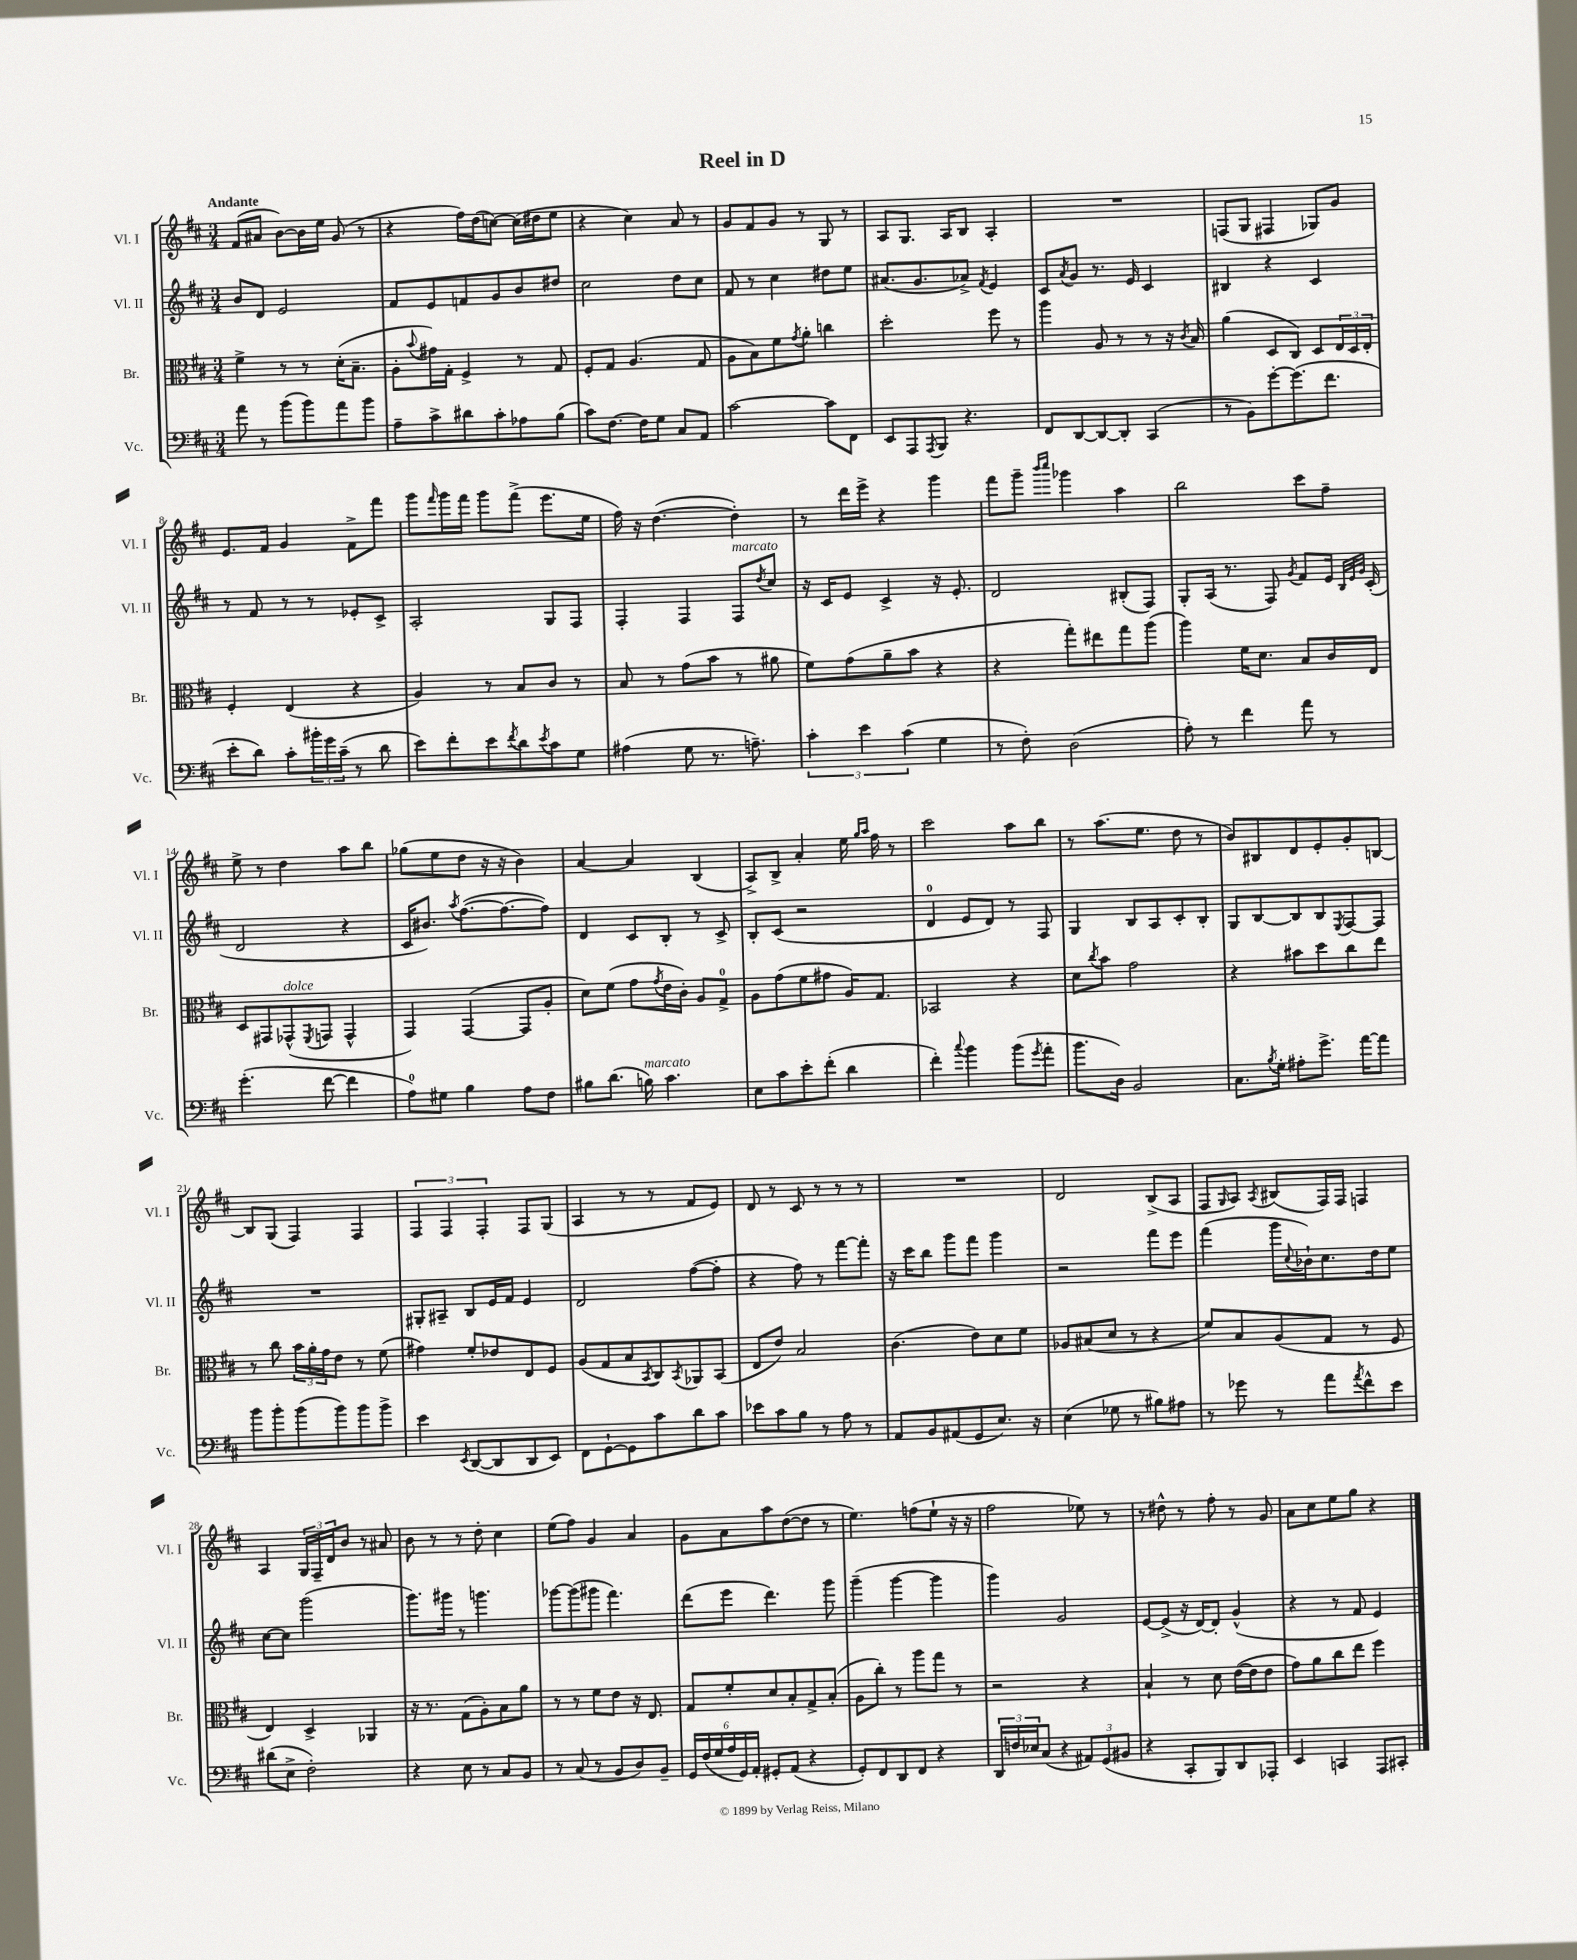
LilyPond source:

\header { title = "Reel in D" }
<<
\new StaffGroup <<
\new Staff = "s0" \with { instrumentName = "Vl. I" shortInstrumentName = "Vl. I" } {
    \clef treble \key d \major \numericTimeSignature \time 3/4 \tempo "Andante"
    fis'8( ais'8 b'8~) b'16 e''16 g'8( r8 |
    r4 fis''16) d''16( c''8~) c''16( dis''16 e''8 |
    r4 cis''4) a'8 r8 |
    g'8 fis'8 g'8 r8 g8 r8 |
    a8 g8. a16 b8 a4-. |
    R2. |
    f8( g8 fis4 ges8) g'8 |
    e'8. fis'16 g'4 fis'8-> fis'''8 |
    g'''8 \grace { fis'''16 } g'''16 fis'''16 g'''8 fis'''8->( e'''8. e''16 |
    fis''16) r16 d''4.~( d''4-.) |
    r8 d'''16 e'''16-> r4 g'''4 |
    fis'''8 g'''8-- \grace { b'''16 cis''''16 } ges'''4 a''4 |
    b''2 cis'''8 fis''8-- |
    e''8-> r8 d''4 a''8 b''8 |
    ges''8( e''8 d''8 r16 r16 b'4) |
    a'4~ a'4 b4( |
    a8->) b8-> a'4-. e''16 \grace { g''16 a''16 } fis''16 r8 |
    cis'''2 a''8 b''8 |
    r8 a''8.( e''8. d''8 r8 |
    b'8) bis8 d'8 e'8-. g'8-. b8~ |
    b8 g8( fis4) fis4 |
    \tuplet 3/2 { fis4 fis4 fis4-. } fis8 g8( |
    a4 r8 r8 fis'8 e'8) |
    d'8 r8 cis'8 r8 r8 r8 |
    R2. |
    d'2 b8->( a8 |
    fis8 \grace { g16 } a8) \acciaccatura { a8 } bis8( fis16) fis16 f4 |
    a4 \tuplet 3/2 { g16 fis16-- d'16 } b'8 r8 ais'8 |
    b'8 r8 r8 d''8-. cis''4 |
    e''8( fis''8) g'4 a'4 |
    g'8 a'8 a''8 d''8~( d''8 r8 |
    e''4.) f''8( e''8-! r16 r16 |
    fis''2 ees''8) r8 |
    r8 dis''8-^ r8 fis''8-. r8 g'8 |
    a'8 cis''8 e''8 g''8 r4 \bar "|." |
}
\new Staff = "s1" \with { instrumentName = "Vl. II" shortInstrumentName = "Vl. II" } {
    \clef treble \key d \major \numericTimeSignature \time 3/4
    b'8 d'8 e'2 |
    fis'8 e'8 f'8 g'8 b'8 dis''8 |
    cis''2 d''8 cis''8 |
    fis'8 r8 cis''4 dis''8 e''8 |
    ais'8.( g'8. aes'8->) \acciaccatura { fis'8 } e'4 |
    cis'8 \acciaccatura { a'8 } g'8 r8. e'16 cis'4 |
    bis4 r4 cis'4 |
    r8 fis'8 r8 r8 ees'8-. cis'8-> |
    a2-. g8 fis8 |
    fis4-. fis4 fis8^\markup { \italic "marcato" } \acciaccatura { d''8 } cis''8 |
    r16 cis'16 e'8 cis'4-> r16 e'8.-. |
    d'2 bis8-.( fis8) |
    g8-. a16( r8. fis8) \acciaccatura { g'8 } fis'8 e'16 \grace { b32 e'32 g'32 } cis'16-.( |
    d'2 r4 |
    cis'16 bis'8.) \acciaccatura { a''8 } fis''8.~( fis''8.~ fis''8) |
    d'4 cis'8 b8-. r8 cis'8-> |
    b8-. cis'8( r2 |
    d'4-0 e'8 d'8) r8 fis8 |
    g4 b8 a8 cis'8-. b8-. |
    g8 b8~ b8 b8 \acciaccatura { e8 } fis8~ fis8 |
    R2. |
    gis8-. ais8-- b8 e'16 fis'16 e'4 |
    d'2 fis''8~( fis''8-. |
    r4 fis''8) r8 fis'''8~ fis'''8-. |
    r16 cis'''16 b''8 g'''8 fis'''8 g'''4 |
    r2 fis'''8 e'''8 |
    fis'''4( g'''16 \appoggiatura { cis''8 } bes'16-!) cis''8. d''16 e''8 |
    cis''8~ cis''8 g'''2( |
    g'''8.) gis'''16 r8 g'''4. |
    ges'''8~ ges'''8( gis'''8 fis'''4.) |
    d'''8( e'''8 d'''4.) g'''8 |
    g'''4--( g'''4~ g'''4 |
    g'''4) g'2 |
    e'8~ e'8->( r16 d'16~) d'8-. g'4-^( |
    r4 r8 fis'8 e'4) \bar "|." |
}
\new Staff = "s2" \with { instrumentName = "Br." shortInstrumentName = "Br." } {
    \clef alto \key d \major \numericTimeSignature \time 3/4
    fis'4-> r8 r8 d'16-.( b8.-- |
    a8-. \appoggiatura { b'8 } gis'16) g16-. fis4-> r8 g8 |
    fis8-. g8 a4.( g8 |
    a8 b8) fis'8 \acciaccatura { g'8 } a'8-. c''4 |
    d''2-. fis''8 r8 |
    a''4 a8 r8 r8 r16 \acciaccatura { cis'8 } b16 |
    a'4( d8 cis8) d8 \tuplet 3/2 { e16 d16 e16-. } |
    fis4-. e4( r4 |
    a4) r8 b8 cis'8 r8 |
    b8 r8 g'8( b'8 r8 ais'8 |
    fis'8) g'8( a'8-- b'8 r4 |
    r4 g''8-.) eis''8 g''8 a''8( |
    a''4) fis'16 d'8. b8 cis'16 e16 |
    d8 gis,8 ges,8-^^\markup { \italic "dolce" }( \acciaccatura { fis,8 } g,8 g,4-^ |
    g,4) g,4~( g,8 a8-. |
    d'8) fis'8( g'8 \acciaccatura { g'8 } e'16 cis'16-.) a8 g8-0-> |
    a8 g'8( fis'8 gis'8 a16) g8. |
    bes,2 r4 |
    d'8 \acciaccatura { cis''8 } b'8 g'2 |
    r4 bis'8 d''8 cis''8 e''8 |
    r8 cis''8 \tuplet 3/2 { b'16 a'16-. g'16 } e'8 r8 fis'8( |
    gis'4) fis'8-. ees'8 e8 fis8 |
    a8( g8 b8 \acciaccatura { b,8 } cis8) \acciaccatura { b,8 } aes,8 b,8( |
    e8 e'8) b2 |
    cis'4.( e'8) d'8 fis'8 |
    aes8 bis8( d'8 r8 r4 |
    fis'8) b8 a8( g8 r8 fis8 |
    e4) d4-> aes,4 |
    r16 r8. g8( a8-.) b8 a'8 |
    r8 r8 fis'8 e'8 r16 e8. |
    g8 fis'8-. d'8 b8-. g8-> b8-.( |
    a8 cis''8-.) r8 a''8 g''8 r8 |
    r2 r4 |
    b4-! r8 d'8 e'16~( e'16 e'8 |
    g'8) a'8 cis''8 e''8 fis''4 \bar "|." |
}
\new Staff = "s3" \with { instrumentName = "Vc." shortInstrumentName = "Vc." } {
    \clef bass \key d \major \numericTimeSignature \time 3/4
    a'8 r8 b'8( b'8) a'8 b'8 |
    a8-- cis'8-> dis'8 cis'8-. aes8 b8( |
    cis'8) fis8.~ fis16 g8 cis8 a,8 |
    cis'2~ cis'8 fis,8 |
    e,8 a,,8 \acciaccatura { a,,8 } b,,8 r4. |
    fis,8 d,8~ d,8~ d,8-. cis,4( |
    r8 b,8) g'8~-. g'8.( fis'8. |
    e'8-. d'8) cis'8-. \tuplet 3/2 { bis'16-. g'16 cis'16--( } r8 d'8 |
    e'8) fis'8-. e'8 \acciaccatura { fis'8 } d'8 \acciaccatura { e'8 } cis'8 g8 |
    ais4( g8 r8. a8.--) |
    \tuplet 3/2 { cis'4-. e'4 cis'4( } g4 |
    r8 fis8-.) d2( |
    a8-.) r8 fis'4 a'8 r8 |
    g'4.-.( fis'8~ fis'4 |
    a8-0) gis8 b4 a8 fis8 |
    bis8 d'8.( b16^\markup { \italic "marcato" }) cis'4. |
    e8 cis'8 e'8-. fis'8-.( d'4 |
    fis'4-.) \appoggiatura { cis''8 } b'4 b'8( \acciaccatura { g'8 } a'8-. |
    b'8. d16) b,2 |
    cis8. \acciaccatura { b8 } g16-. ais8-. g'8.-> a'16~ a'8 |
    b'8 b'8-. b'8( b'8) b'8 b'8-> |
    e'4 \acciaccatura { e,8 } d,8~( d,8 d,8 e,8) |
    fis,8 g,8~-! g,8 cis'8 d'8 cis'8 |
    ees'8 cis'8 b8 r8 a8 r8 |
    a,8 b,8 ais,8( g,8 e8.) r16 |
    e4( ges8 r8 bis8) ais8 |
    r8 ges'8 r8 a'8 \acciaccatura { a'8 } fis'8-^ e'8 |
    dis'8( e8-> fis2-.) |
    r4 e8 r8 cis8 b,8 |
    r8 cis8( r8 b,8 d8) b,8-- |
    \tuplet 6/4 { g,16 fis16( g16 a16 g,16) a,16-. } gis,8-. a,8( r4 |
    g,8-.) fis,8 d,8 fis,8 r4 |
    \tuplet 3/2 { d,16 f16 ees16 } cis8( r4 \tuplet 3/2 { ais,8) g,8( bis,8 } |
    r4 cis,8-. b,,8) d,8 aes,,8-. |
    e,4 c,4 a,,8 cis,8-. \bar "|." |
}
>>
>>
